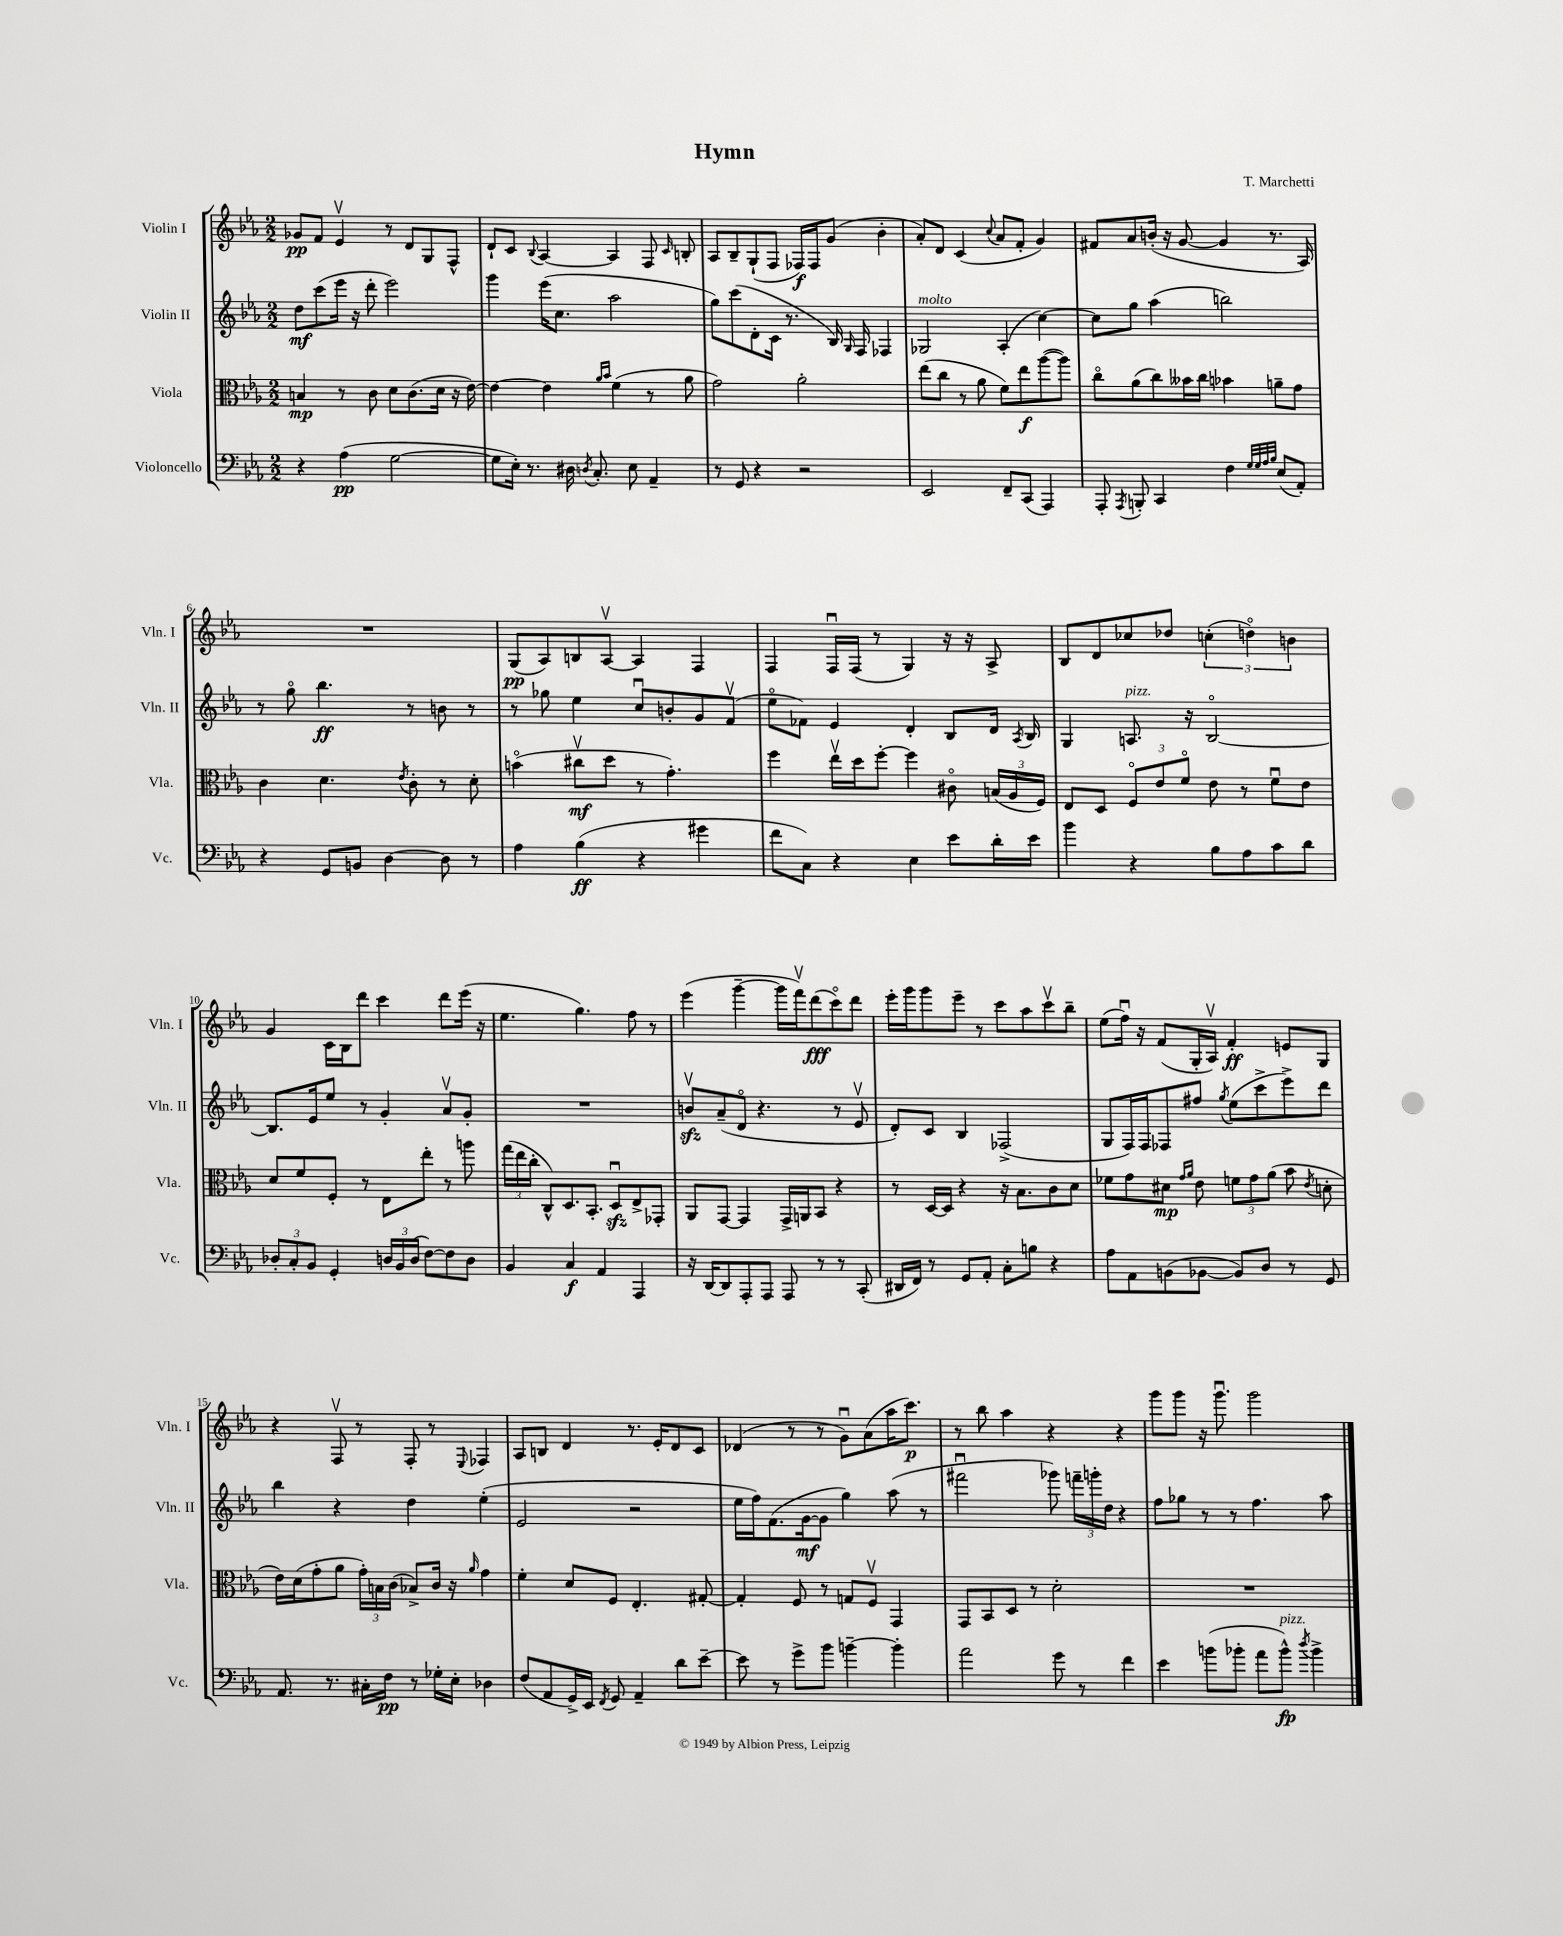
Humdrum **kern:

**kern	**kern	**kern	**kern
*staff4	*staff3	*staff2	*staff1
*clefF4	*clefC3	*clefG2	*clefG2
*k[b-e-a-]	*k[b-e-a-]	*k[b-e-a-]	*k[b-e-a-]
*M2/2	*M2/2	*M2/2	*M2/2
4r	4B/	8dd\L	8g-/L
.	.	(8ccc\	8f/J
(4A-\	8r	16eee-\Jk	4e-v/
.	.	16r	.
.	8c\	8ddd'\	.
[2G\	8d\L	2eee-\)	8r
.	(8.c\	.	8d/L
.	.	.	8G/
.	16d\Jk	.	.
.	16r	.	8F^^/J
.	[16e-\)	.	.
=	=	=	=
8G\]L	4e-\_	4ggg\	8d`/L
16E-'\Jk)	.	.	8c/J
8.r	.	.	.
.	.	.	8qqB-/
.	4e-\]	(16eee-\LK	[4A-/
.	.	8.cc\J	.
16D#\	.	.	.
8qD/	.	.	.
8.C'/	.	.	.
.	16qqa-/LL	.	.
.	16qqb-/JJ	.	.
.	(4f\	2aa-\	4A-/]
8E-\	.	.	.
4AA-~/	8r	.	8F/
.	.	.	16qqc/
.	8a-\	.	8B'/
=	=	=	=
8r	2g\)	8gg\L)	8A-/L
8GG/	.	(8ccc\	8B-~/
4r	.	8d'\	(8G`/
.	.	16c\Jk	8F/J
.	.	8.r	.
2r	2a-'\	.	16F-/LL)
.	.	.	16F-/J
.	.	16B-/)	(8g/J
.	.	16qqG/	.
.	.	16F/	.
.	.	4F-/	4b-'\
=	=	=	=
2EE-/	(8ee-\L	2G-/	8a-'/L)
.	8cc\J	.	8d/J
.	8r	.	(4c/
.	8a-\	.	.
.	.	.	8qqcc/
8FF~/L	8f\L)	(4A-'/	8a-/L
(8CC/J	8ee-\	.	8f'/J
4AAA-/)	([8aa-\	[4cc\)	4g/)
.	8aa-\]J)	.	.
=	=	=	=
8AAA-'/	8cco\L	8cc\]L	8f#/L
8qAAA-/	.	.	.
8BBB'/	(8a-\	8gg\J	8a-/
4CC/	8cc\)	(4aa-\	(16b'/Jk
.	.	.	16r
.	16b--\L	.	[8g/
.	16cc\JJ	.	.
4F\	4b-\	2bb\)	4g/]
32qqG/LLL	.	.	.
32qqG/	.	.	.
32qqA-/	.	.	.
32qqB-/JJJ	.	.	.
(8E-/L	8a~\L	.	8.r
8AA-'/J)	8g\J	.	.
.	.	.	16A-/)
=	=	=	=
4r	4c\	8r	1r
.	.	8ggo\	.
8GG/L	4.d\	4.bb-\	.
8BB/J	.	.	.
[4D\	.	.	.
.	8qe-/	.	.
.	8c'\	8r	.
8D\]	8r	8b\	.
8r	8d'\	8r	.
=	=	=	=
4A-\	(4bo\	8r	(8G/L
.	.	8gg-\	8A-/)
(4B-\	8cc#v\L	4ee-\	8B/
.	8dd\J	.	[8A-v/J
4r	8r	8ccu/L	4A-/]
.	4.g'\)	8b'/	.
4g#\	.	8g/	4F/
.	.	(8fv/J	.
=	=	=	=
8f\L	4ff\	8ee-o\L	4F/
8C\J)	.	8f-\J)	.
4r	16ee-v\LL	4e-/	16Fu/LL
.	16dd\J	.	(16F/JJ
.	[8ff'\J	.	8r
4E-\	4ff\]	4d'/	4G/)
8e-\L	8c#o\	8B-/L	16r
.	.	.	16r
16d'\L	(24B/LL	16d/Jk	8A-^/
.	24A-/	.	.
.	.	8qA-/	.
16e-\JJ	.	16B-/	.
.	24F/JJ)	.	.
=	=	=	=
4b-\	8E-/L	4G/	8B-/L
.	8D/J	.	8d/
4r	12Fo/L	8.A/	8cc-/
.	12e-/	.	.
.	.	.	8dd-/J
.	12fo/J	.	.
.	.	16r	.
8B-\L	8e-\	[2B-o/	(6cc'\
8A-\	8r	.	.
.	.	.	6ddo\)
8c\	8fu\L	.	.
.	.	.	6b\
8d\J	8e-\J	.	.
=	=	=	=
12D-'/L	8d/L	8.B-/]L	4g/
12C'/	.	.	.
.	8f/	.	.
12BB-/J	.	.	.
.	.	16e-/k	.
4GG'/	8F'/J	8ee-/J	16c\LL
.	.	.	16B-\J
.	8r	8r	8ddd\J
24D/LL	8E-\L	4g'/	4ccc\
24BB-/	.	.	.
(24D/JJ	.	.	.
[8F\L)	8ee-'\J	.	.
8F\]	8r	8a-v/L	8ddd\L
8D\J	8aa\	8g'/J	(16eee-\Jk
.	.	.	16r
=	=	=	=
4BB-/	(24gg\LL	1r	4.ee-\
.	24ee-\	.	.
.	24cc'\JJ	.	.
.	8C^^/L)	.	.
4C/	8.D/	.	.
.	.	.	4.gg\)
.	8.BB-'/J	.	.
4AA-/	.	.	.
.	8Du/L	.	.
4AAA-/	8E-^/	.	8ff\
.	8GG-'/J	.	8r
=	=	=	=
16r	8AA-/L	8bv/L	(4eee-\
[16DD/LK	.	.	.
8DD/]	[8GG/J	(8a-~/	.
8AAA-'/	4GG/]	8do/J	[4ggg~\
8AAA-/J	.	4.r	.
8AAA-/	16GG^/LL	.	16ggg\]LL
.	16AA/J	.	16fffv\J)
8r	8BB-/J	.	(8ddd\
8r	4r	8r	8ccco\)
(8CC'/	.	8e-v/	8ddd\J
=	=	=	=
16DD#/LL	8r	8d'/L)	16eee-'\LL
16FF/JJ)	.	.	16ggg\J
8r	[16D/LL	8c/J	8ggg\
.	16D/]JJ	.	.
8GG/L	4r	4B-/	8eee-~\J
8AA-'/J	.	.	8r
8C'\L	16r	(2F-^/	8ccc\L
.	8.B-\L	.	.
8B\J	.	.	8aa-\
4r	8c\	.	8cccv\
.	8d\J	.	8bb-~\J
=	=	=	=
8A-\L	8f-\L	8G/L	(8ee-\L
8AA-\	8g\	16F/L)	16ffu\Jk)
.	.	16F/J	16r
(8BB\	8d#\J	8F-/	(8f/L
.	16qqg/LL	.	.
.	16qqa-/JJ	.	.
[8BB-\J	8e-\	8ff#/J	16G'/L
.	.	.	16A-v/JJ)
.	.	8qgg/	.
8BB-/]L)	12f\L	(8ee-\L	4f'/
.	12g\	.	.
8D/J	.	8ccc^\	.
.	(12a-\J	.	.
8r	8b-\	8eee-^\)	8e/L
.	8qe-/	.	.
8GG/	8d'\	8ddd\J	8G/J
=	=	=	=
8.AA-/	16e-\LL)	4bb-\	4r
.	(16d\J	.	.
.	8g'\	.	.
8.r	.	.	.
.	8a-\J	4r	8Fv/
16C#'\LL	24g'\LL)	.	8r
.	24B\	.	.
16F\JJ	.	.	.
.	(24c\JJ	.	.
8r	8B-^/L)	4dd\	8F'/
16G-'\LL	16c/Jk	.	8r
16E-'\JJ	16r	.	.
.	16qqa-/	.	8qqE-/
4D-\	4g\	(4ee-'\	4F-/
=	=	=	=
(8F/L	4f'\	2e-/	8A-/L
8AA-/	.	.	8B/J
16GG^/L)	8d/L	.	4d/
16EE-/JJ	.	.	.
8qFF/	.	.	.
8GG/	8F/J	.	.
4AA-~/	4.E-'/	2r	8.r
.	.	.	16e-'/LK
8d\L	.	.	8d/
[8e-~\J	[8G#'/	.	8c/J
=	=	=	=
8e-\]	4G#'/]	16ee-\LL	(4d-/
.	.	16ff\J)	.
8r	.	(8.f\	.
8g^\L	8F/	.	8r
.	.	[16g\k	.
8b-\J	8r	8g\]J	8r
[4b~\	8G/L	4gg\)	8gu\L)
.	8Fv/J	.	(8a-\
4b'\]	4GG/	(8aa-\	16aa-\K
.	.	.	8.ccc\J)
.	.	8r	.
=	=	=	=
2a-\	8GG/L	2fff#u\	8r
.	8BB-/	.	8bb-\
.	8D/J	.	4aa-\
.	8r	.	.
8g\	2d'\	8ggg-\)	4r
8r	.	24fff~\LL	.
.	.	24ggg'\	.
.	.	24dd\JJ	.
4f\	.	4r	4r
=	=	=	=
4e-\	1r	8ff\L	8ggg\L
.	.	8gg-\J	8ggg\J
(8b\L	.	8r	16r
.	.	.	8.gggu\
8b-'\J	.	8r	.
8a-\L	.	4.ff\	2ggg\
8b-^^\J)	.	.	.
8qdd/	.	.	.
4b-^\	.	.	.
.	.	8aa-\	.
==	==	==	==
*-	*-	*-	*-
